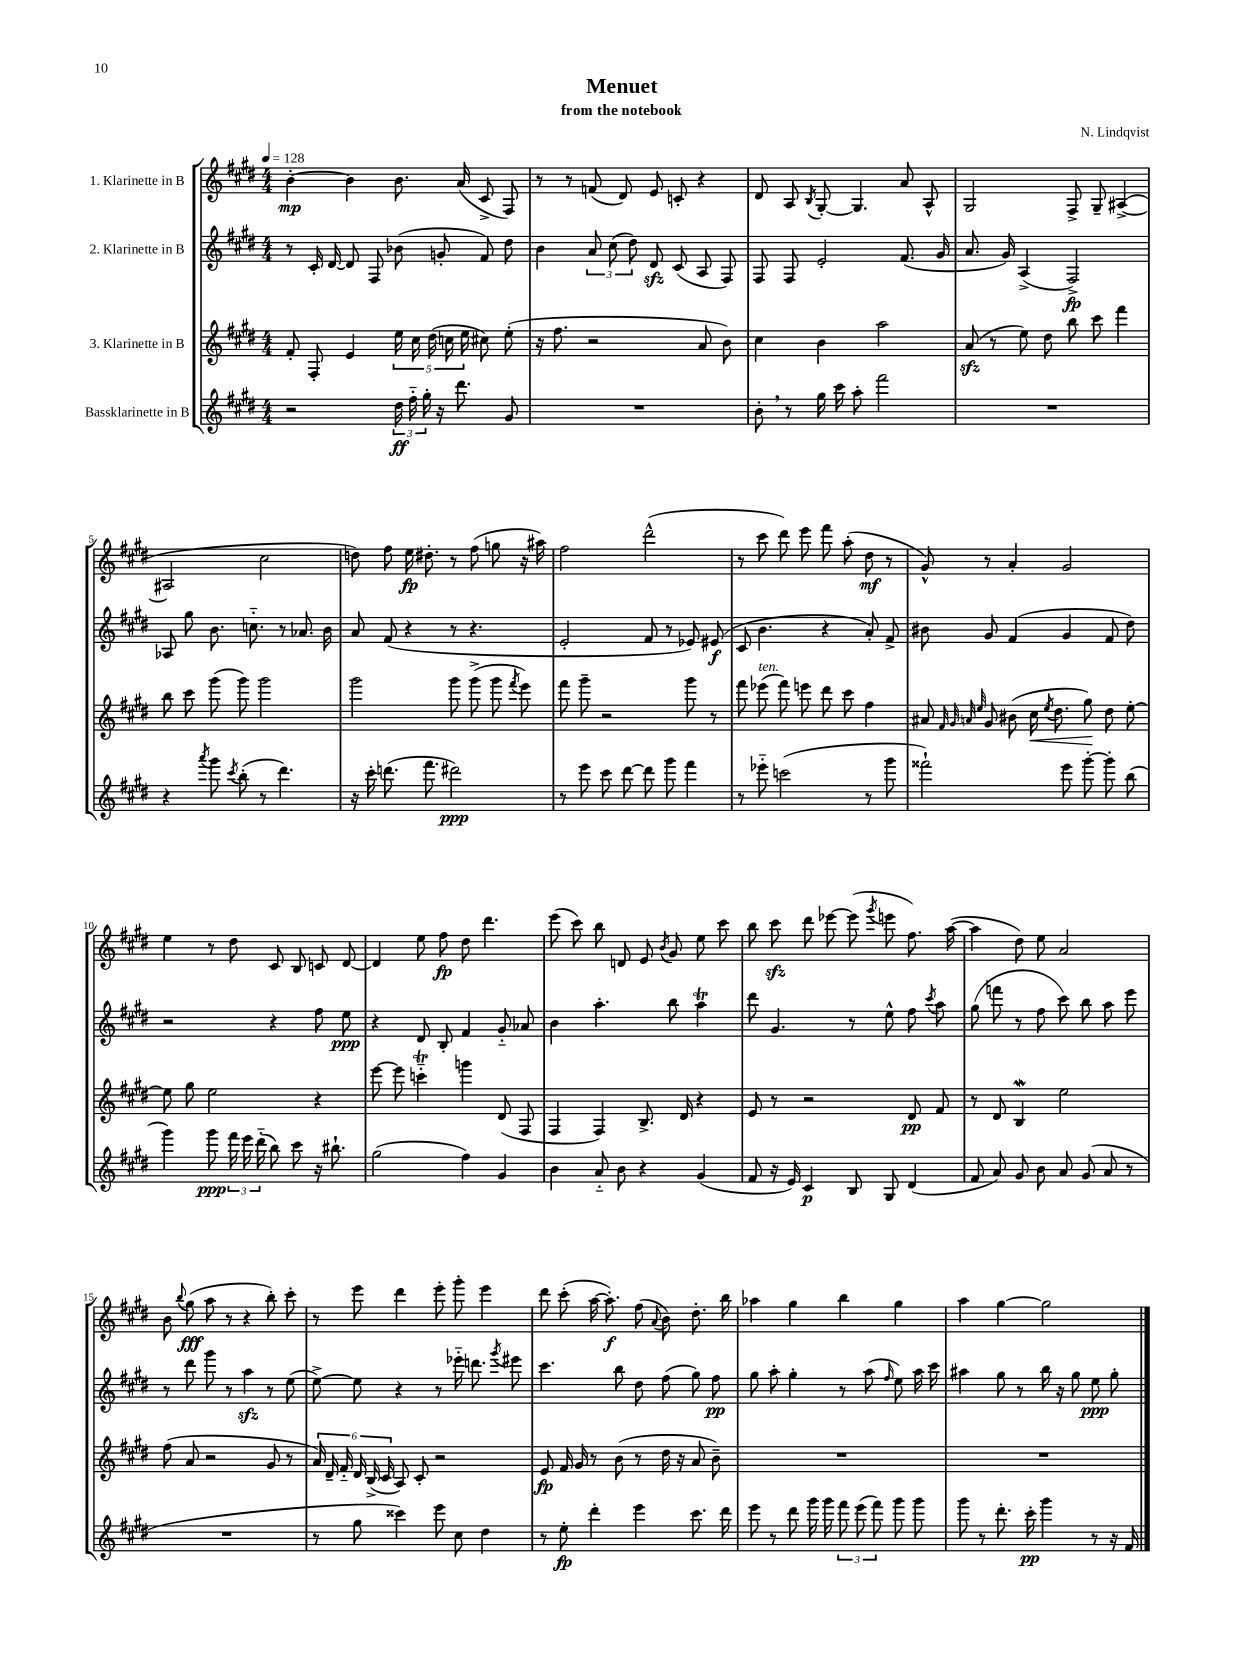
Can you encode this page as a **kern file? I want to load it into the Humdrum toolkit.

**kern	**dynam	**kern	**dynam	**kern	**dynam	**kern	**dynam
*part4	*part4	*part3	*part3	*part2	*part2	*part1	*part1
*staff4	*staff4	*staff3	*staff3	*staff2	*staff2	*staff1	*staff1
*I"Bassklarinette in B	*	*I"3. Klarinette in B	*	*I"2. Klarinette in B	*	*I"1. Klarinette in B	*
*clefG2	*	*clefG2	*	*clefG2	*	*clefG2	*
*k[f#c#g#d#]	*	*k[f#c#g#d#]	*	*k[f#c#g#d#]	*	*k[f#c#g#d#]	*
*M4/4	*	*M4/4	*	*M4/4	*	*M4/4	*
*MM128	*	*MM128	*	*MM128	*	*MM128	*
=1	=1	=1	=1	=1	=1	=1	=1
2r	.	8f#'/	.	8r	.	[4b'\	mp
.	.	8F#'/	.	16c#'/	.	.	.
.	.	.	.	[16d#/	.	.	.
.	.	4e/	.	8d#/]	.	4b\]	.
.	.	.	.	8F#/	.	.	.
24dd#\	ff	20ee\	.	(8b-X\	.	8.b\	.
24ff#\	.	.	.	.	.	.	.
.	.	20cc#\	.	.	.	.	.
24gg#'\	.	.	.	.	.	.	.
.	.	(20dd#\	.	.	.	.	.
16r	.	.	.	8gn'/	.	.	.
.	.	20ccn\	.	.	.	.	.
8.ddd#\	.	.	.	.	.	(16a/	.
.	.	20ee\	.	.	.	.	.
.	.	8cc#X\)	.	8f#/)	.	8c#^/	.
8g#/	.	(8ee'\	.	8dd#\	.	8F#/)	.
=2	=2	=2	=2	=2	=2	=2	=2
1r	.	16r	.	4b\	.	8r	.
.	.	8.ff#\	.	.	.	.	.
.	.	.	.	.	.	8r	.
.	.	2r	.	12a/	.	(8fn/	.
.	.	.	.	(12cc#\	.	.	.
.	.	.	.	.	.	8d#/)	.
.	.	.	.	12dd#\)	.	.	.
.	.	.	.	8d#zz/	.	8e/	.
.	.	.	.	(8c#/	.	8cn'/	.
.	.	8a/	.	8A/	.	4r	.
.	.	8b\)	.	8F#/)	.	.	.
=3	=3	=3	=3	=3	=3	=3	=3
8b',\	.	4cc#\	.	8F#/	.	8d#/	.
8r	.	.	.	8F#/	.	8A/	.
.	.	.	.	.	.	8qB/	.
16gg#\	.	4b\	.	2e'/	.	[8G#'/	.
16ccc#\	.	.	.	.	.	.	.
8aa'\	.	.	.	.	.	4.G#/]	.
2fff#\	.	2aa\	.	.	.	.	.
.	.	.	.	(8.f#/	.	8a/	.
.	.	.	.	.	.	8A^^/	.
.	.	.	.	16g#/	.	.	.
=4	=4	=4	=4	=4	=4	=4	=4
1r	.	(8azz/	.	8.a/	.	2G#/	.
.	.	8r	.	.	.	.	.
.	.	.	.	16g#/)	.	.	.
.	.	8ee\)	.	(4A^/	.	.	.
.	.	8dd#\	.	.	.	.	.
.	.	8bb\	.	2F#^/)	fp	8F#^/	.
.	.	8ccc#\	.	.	.	8G#~/	.
.	.	4fff#\	.	.	.	([4A#X^/	.
!!LO:LB:g=z
=5	=5	=5	=5	=5	=5	=5	=5
4r	.	8bb\	.	8A-X/	.	2A#X/]	.
.	.	8ccc#\	.	8gg#\	.	.	.
8qaaa/	.	.	.	.	.	.	.
8ggg#\	.	(8ggg#\	.	8.b\	.	.	.
8qccc#/	.	.	.	.	.	.	.
(8bb'\	.	8ggg#\)	.	.	.	.	.
.	.	.	.	8.ccn\	.	.	.
8r	.	2ggg#\	.	.	.	2cc#\	.
4.ddd#\)	.	.	.	8r	.	.	.
.	.	.	.	8.a-X/	.	.	.
.	.	.	.	16b\	.	.	.
=6	=6	=6	=6	=6	=6	=6	=6
16r	.	2ggg#\	.	8a/	.	8ddn\)	.
16ccc#'\	.	.	.	.	.	.	.
(8.dddn\	.	.	.	(8f#/	.	8ff#\	.
.	.	.	.	4r	.	16ee\	fp
8.fff#\	.	.	.	.	.	8.dd#X'\	.
2ddd#X\)	ppp	8ggg#\	.	8r	.	8r	.
.	.	(8ggg#^\	.	4.r	.	(8ff#\	.
.	.	8ggg#\	.	.	.	8ggn\	.
.	.	8qfff#/	.	.	.	.	.
.	.	8eee\)	.	.	.	16r	.
.	.	.	.	.	.	16aa#X\)	.
=7	=7	=7	=7	=7	=7	=7	=7
8r	.	8fff#\	.	2e'/	.	2ff#\	.
8eee\	.	8ggg#~\	.	.	.	.	.
8ccc#\	.	2r	.	.	.	.	.
[8ddd#\	.	.	.	.	.	.	.
8ddd#\]	.	.	.	8f#/	.	(2ddd#^^\	.
8ggg#\	.	.	.	8r	.	.	.
4fff#\	.	8ggg#\	.	8e-X/)	.	.	.
.	.	8r	.	(8e#X/	f	.	.
=8	=8	=8	=8	=8	=8	=8	=8
8r	.	8fff#\	.	8c#/	.	8r	.
!	!	!LO:TX:a:i:t=ten.	!	!	!	!	!
8eee-X\	.	(8eee-X\	.	4.b\	.	8ccc#\	.
(2cccn\	.	8fff#\)	.	.	.	8ddd#\)	.
.	.	8eeen\	.	.	.	8eee\	.
.	.	8ddd#\	.	4r	.	8fff#\	.
.	.	8ccc#\	.	.	.	(8aa'\	.
8r	.	4ff#\	.	8a'/)	.	8dd#\	mf
8ggg#\	.	.	.	8f#^/	.	8r	.
=9	=9	=9	=9	=9	=9	=9	=9
2fff##X`\)	.	8a#X/	.	8b#X\	.	8g#^^/)	.
.	.	32qqf#/	.	.	.	.	.
.	.	32qqg#/	.	.	.	.	.
.	.	32qqan/	.	.	.	.	.
.	.	32qqee/	.	.	.	.	.
.	.	8g#/	.	8g#/	.	8r	.
.	.	(8b#X\	.	(4f#/	.	4a'/	.
!	!	!	!LO:HP:b	!	!	!	!
.	.	16cc#\	<	.	.	.	.
.	.	8qee/	.	.	.	.	.
.	.	8.dd#\	.	.	.	.	.
8eee\	.	.	.	4g#/	.	2g#/	.
[8ggg#'\	.	8gg#\)	.	.	.	.	.
8ggg#'\]	.	8dd#\	[	8f#/	.	.	.
(8bb\	.	[8ee'\	.	8dd#\)	.	.	.
!!LO:LB:g=z
=10	=10	=10	=10	=10	=10	=10	=10
4ggg#\)	.	8ee\]	.	2r	.	4ee\	.
.	.	8gg#\	.	.	.	.	.
8ggg#\	ppp	2ee\	.	.	.	8r	.
24fff#\	.	.	.	.	.	8dd#\	.
24eee\	.	.	.	.	.	.	.
(24ddd#\	.	.	.	.	.	.	.
8bb\)	.	.	.	4r	.	8c#/	.
8ccc#\	.	.	.	.	.	8B/	.
16r	.	4r	.	8ff#\	.	8cn/	.
8.bb#X`\	.	.	.	.	.	.	.
.	.	.	.	8ee\	ppp	[8d#/	.
=11	=11	=11	=11	=11	=11	=11	=11
(2gg#\	.	[8eee\	.	4r	.	4d#/]	.
.	.	8eee\]	.	.	.	.	.
.	.	4cccnT\	.	8d#/	.	8ee\	.
.	.	.	.	8B'/	.	8ff#\	fp
4ff#\)	.	4gggn\	.	4f#/	.	8dd#\	.
.	.	.	.	.	.	4.ddd#\	.
4g#/	.	(8d#/	.	8g#/	.	.	.
.	.	8F#/	.	8a-X/	.	.	.
=12	=12	=12	=12	=12	=12	=12	=12
4b\	.	4F#/	.	4b\	.	(8eee\	.
.	.	.	.	.	.	8ccc#\)	.
8a/	.	4F#/)	.	4.aa'\	.	8bb\	.
8b\	.	.	.	.	.	8dn/	.
4r	.	8.B^/	.	.	.	8e/	.
.	.	.	.	.	.	8qb/	.
.	.	.	.	8bb\	.	8g#/	.
.	.	16d#/	.	.	.	.	.
(4g#/	.	4r	.	4aaT\	.	8ee\	.
.	.	.	.	.	.	8ccc#\	.
=13	=13	=13	=13	=13	=13	=13	=13
8f#/	.	8e/	.	8ddd#\	.	8bb\	.
16r	.	8r	.	4.g#/	.	8ccc#zz\	.
16e/)	.	.	.	.	.	.	.
4c#/	p	2r	.	.	.	8ddd#\	.
.	.	.	.	.	.	[8eee-X\	.
8B/	.	.	.	8r	.	(8eee-\]	.
.	.	.	.	.	.	8qggg#/	.
8G#/	.	.	.	8ee^^\	.	8eeen\	.
(4d#/	.	8d#/	pp	8ff#\	.	8.ff#\)	.
.	.	.	.	8qccc#/	.	.	.
.	.	8f#/	.	8aa\	.	.	.
.	.	.	.	.	.	([16aa\	.
=14	=14	=14	=14	=14	=14	=14	=14
8f#/	.	8r	.	(8gg#\	.	4aa\]	.
8a/)	.	8d#/	.	8fffn\	.	.	.
8g#/	.	4BW/	.	8r	.	8dd#\)	.
8b\	.	.	.	8ff#\	.	8ee\	.
8a/	.	2ee\	.	8ccc#\)	.	2a/	.
(8g#/	.	.	.	8bb\	.	.	.
8a/	.	.	.	8aa\	.	.	.
8r	.	.	.	8eee\	.	.	.
!!LO:LB:g=z
=15	=15	=15	=15	=15	=15	=15	=15
1r	.	(8ff#\	.	8r	.	8b\	.
.	.	.	.	.	.	8qqbb/	.
.	.	8a/	.	8ddd#\	.	(8gg#\	fff
.	.	2r	.	8ggg#\	.	8aa\	.
.	.	.	.	8r	.	8r	.
.	.	.	.	4aazz\	.	4r	.
.	.	8g#/	.	8r	.	8bb'\)	.
.	.	8r	.	(8ee\	.	8ccc#'\	.
=16	=16	=16	=16	=16	=16	=16	=16
8r	.	24a/)	.	[8ee^\)	.	8r	.
.	.	24d#~/	.	.	.	.	.
.	.	24f#/	.	.	.	.	.
8gg#\	.	24d#/	.	8ee\]	.	8eee\	.
.	.	(24B^/	.	.	.	.	.
.	.	24c#/	.	.	.	.	.
4ccc##X\)	.	8A/)	.	4r	.	4ddd#\	.
.	.	8c#'/	.	.	.	.	.
8eee\	.	2r	.	8r	.	8eee'\	.
8cc#\	.	.	.	16eee-X\	.	8ggg#'\	.
.	.	.	.	8.dddn\	.	.	.
4dd#\	.	.	.	.	.	4eee\	.
.	.	.	.	8qggg#/	.	.	.
.	.	.	.	8eee#X\	.	.	.
=17	=17	=17	=17	=17	=17	=17	=17
8r	.	8e/	fp	4.ccc#\	.	8ddd#\	.
8ee'\	fp	16f#/	.	.	.	(8ccc#'\	.
.	.	16g#/	.	.	.	.	.
4ddd#'\	.	8r	.	.	.	[16aa\	.
.	.	.	.	.	.	8.aa'\])	f
.	.	(8b\	.	8bb\	.	.	.
4eee\	.	8r	.	8dd#\	.	(8ff#\	.
.	.	.	.	.	.	8qqa/	.
.	.	16dd#\	.	(8ff#\	.	8b\)	.
.	.	16r	.	.	.	.	.
8.ccc#\	.	8a/	.	8gg#\)	.	8.dd#'\	.
.	.	8b~\)	.	8ff#\	pp	.	.
16ddd#\	.	.	.	.	.	16bb\	.
=18	=18	=18	=18	=18	=18	=18	=18
8eee\	.	1r	.	8gg#\	.	4aa-X\	.
8r	.	.	.	8aa'\	.	.	.
8ddd#\	.	.	.	4gg#'\	.	4gg#\	.
16ggg#\	.	.	.	.	.	.	.
16ggg#\	.	.	.	.	.	.	.
12fff#\	.	.	.	8r	.	4bb\	.
(12eee\	.	.	.	.	.	.	.
.	.	.	.	(8aa\	.	.	.
12fff#\)	.	.	.	.	.	.	.
.	.	.	.	16qqff#/	.	.	.
8ggg#\	.	.	.	8ee\)	.	4gg#\	.
8ggg#\	.	.	.	16aa\	.	.	.
.	.	.	.	16ccc#\	.	.	.
=19	=19	=19	=19	=19	=19	=19	=19
8ggg#\	.	1r	.	4aa#X\	.	4aa\	.
8r	.	.	.	.	.	.	.
8.ddd#'\	.	.	.	8gg#\	.	[4gg#\	.
.	.	.	.	8r	.	.	.
16ccc#'\	pp	.	.	.	.	.	.
4ggg#\	.	.	.	16bb\	.	2gg#\]	.
.	.	.	.	16r	.	.	.
.	.	.	.	8gg#\	.	.	.
8r	.	.	.	8ee\	ppp	.	.
16r	.	.	.	8gg#'\	.	.	.
16f#/	.	.	.	.	.	.	.
==	==	==	==	==	==	==	==
*-	*-	*-	*-	*-	*-	*-	*-
